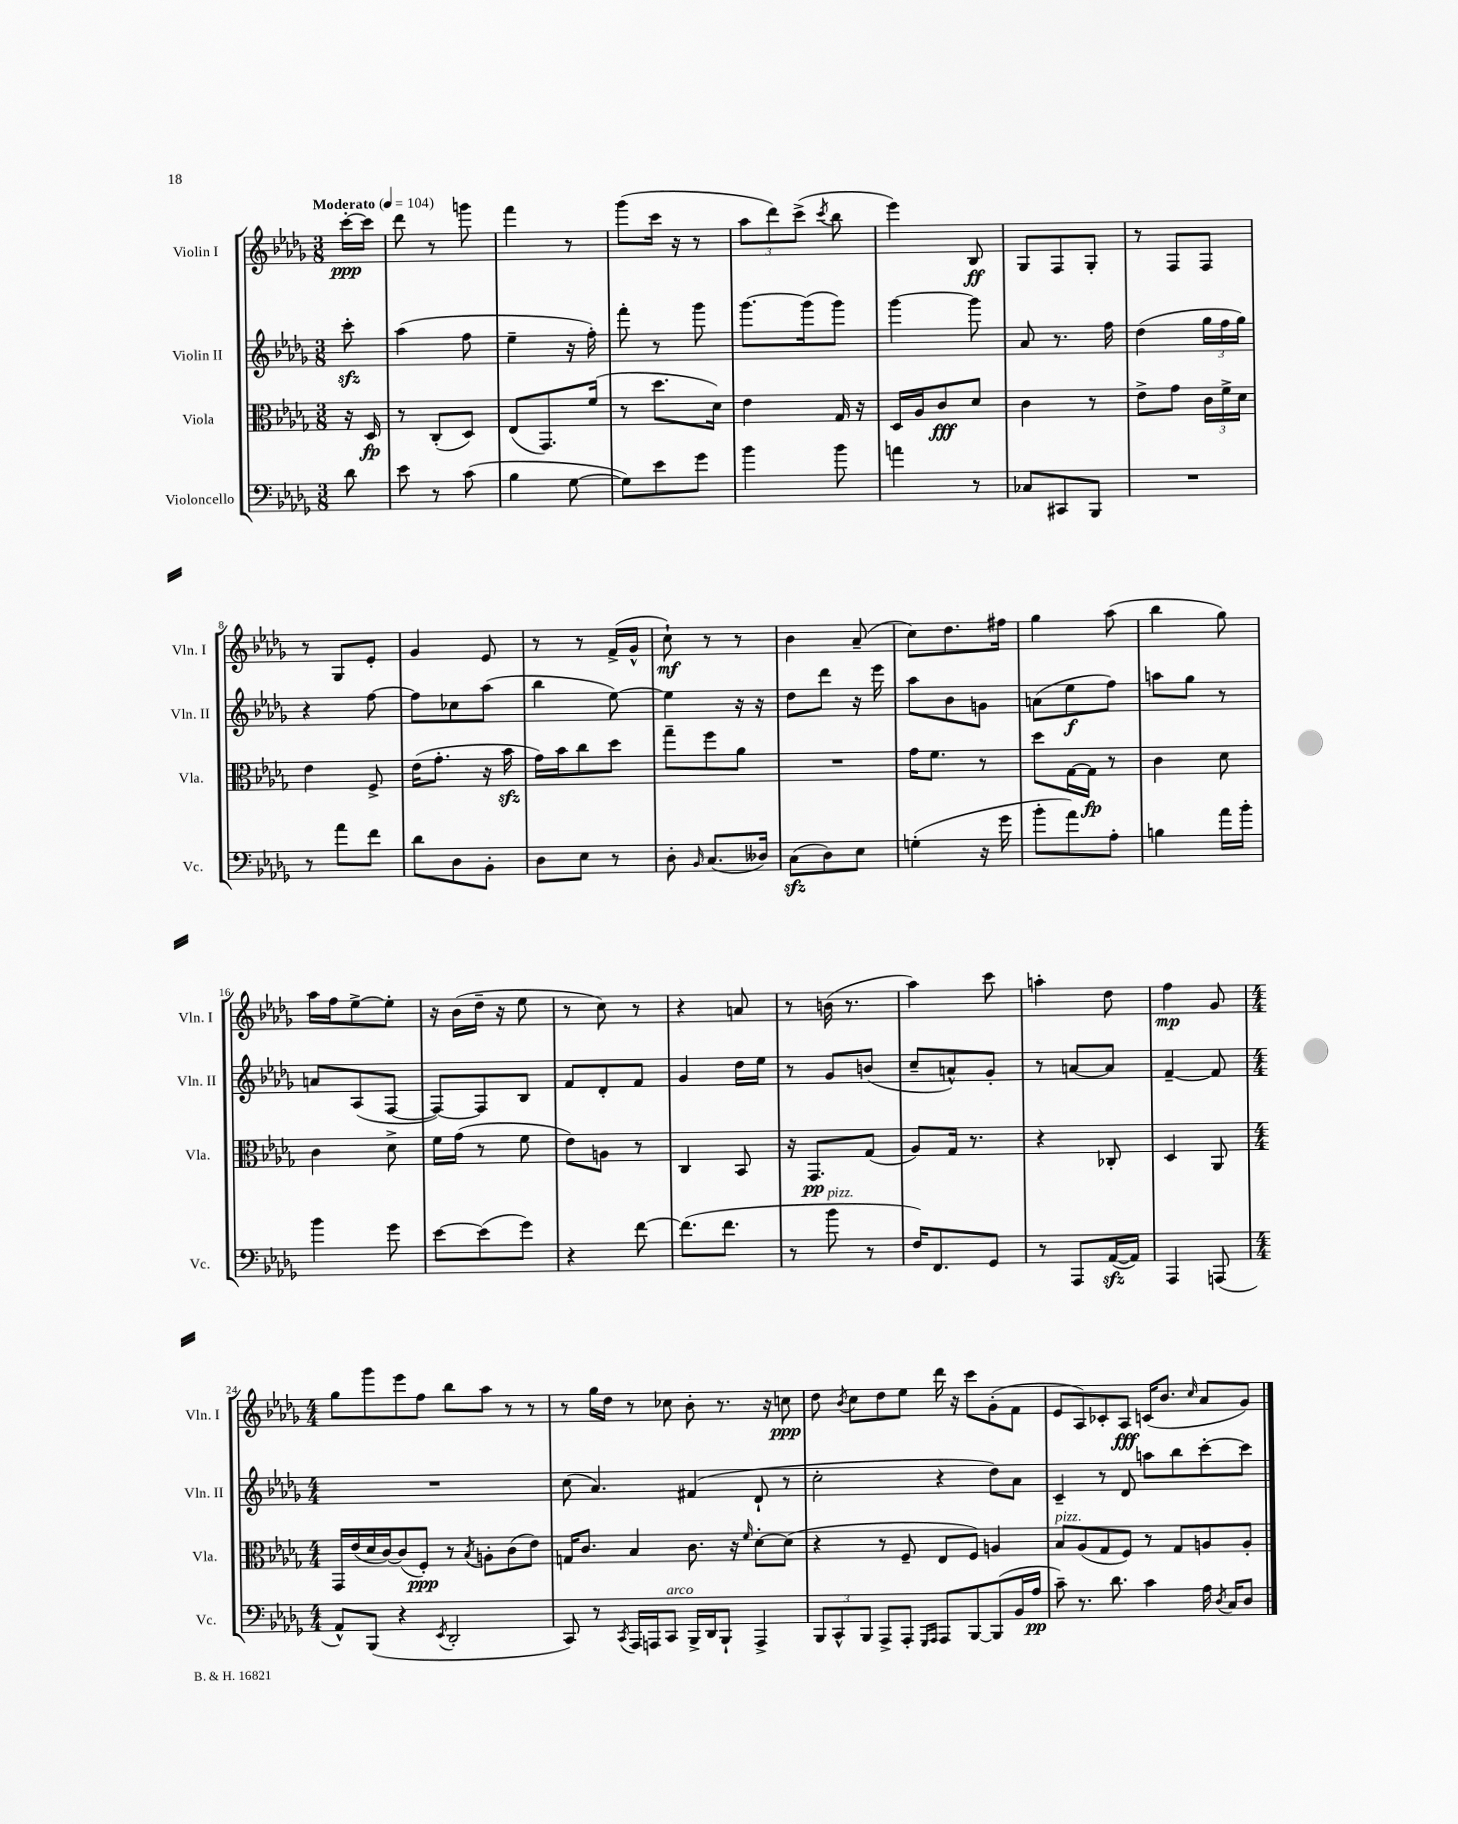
<<
\new StaffGroup <<
\new Staff = "s0" \with { instrumentName = "Violin I" shortInstrumentName = "Vln. I" } {
    \clef treble \key des \major \numericTimeSignature \time 3/8 \partial 8 \tempo "Moderato" 4 = 104
    \autoBeamOff c'''16[~-.\ppp c'''16] |
    des'''8 r8 g'''8 |
    f'''4 r8 |
    ges'''8[( c'''16] r16 r8 |
    \tuplet 3/2 { aes''8[ des'''8) c'''8]->( } \acciaccatura { c'''8 } bes''8 |
    ees'''4) bes8\ff |
    ges8[ f8 ges8]-. |
    r8 f8[ f8] |
    r8 ges8[ ees'8]-. |
    ges'4 ees'8 |
    r8 r8 f'16[->( ges'16]-^ |
    c''8-!\mf) r8 r8 |
    bes'4 aes'8--( |
    c''8[) des''8. fis''16] |
    ges''4 aes''8( |
    bes''4 ges''8) |
    aes''16[ f''16 ees''8~-> ees''8]-. |
    r16 bes'16[( des''16]-- r16 ees''8 |
    r8 c''8) r8 |
    r4 a'8 |
    r8 b'16( r8. |
    aes''4) c'''8 |
    a''4-. des''8 |
    f''4\mp ges'8 |
    \numericTimeSignature \time 4/4 ges''8[ ges'''8 ees'''8 f''8] bes''8[ aes''8] r8 r8 |
    r8 ges''16[ des''16] r8 ces''8 bes'8-. r8. r16 c''8\ppp |
    des''8 \acciaccatura { bes'8 } c''8[ des''8 ees''8] des'''16 r16 c'''8[ ges'8-.( f'8] |
    ees'8[ aes8) ces'8-. aes8]\fff c'16[( bes'8.] \grace { c''16 } aes'8[ ges'8]) \bar "|." |
}
\new Staff = "s1" \with { instrumentName = "Violin II" shortInstrumentName = "Vln. II" } {
    \clef treble \key des \major \numericTimeSignature \time 3/8 \partial 8
    \autoBeamOff c'''8-.\sfz |
    aes''4( f''8 |
    ees''4-- r16 f''16-.) |
    f'''8-. r8 ges'''8 |
    ges'''8.[~ ges'''16( ges'''8]) |
    ges'''4~ ges'''8 |
    aes'8 r8. f''16 |
    des''4( \tuplet 3/2 { ges''16[ f''16 ges''16]) } |
    r4 f''8~ |
    f''8[ ces''8 aes''8]( |
    bes''4 ees''8~) |
    ees''4 r16 r16 |
    des''8[ des'''8] r16 ees'''16 |
    aes''8[ bes'8 g'8] |
    a'8[( ees''8\f f''8]) |
    a''8[ ges''8] r8 |
    a'8[ aes8( f8]~ |
    f8[~) f8 bes8] |
    f'8[ des'8-. f'8] |
    ges'4 des''16[ ees''16] |
    r8 ges'8[ b'8]( |
    c''8[-- a'8-^) ges'8]-. |
    r8 a'8[~ a'8] |
    f'4~-- f'8 |
    \numericTimeSignature \time 4/4 R1 |
    c''8( aes'4.) fis'4( des'8-! r8 |
    c''2-. r4 des''8[) aes'8] |
    c'4-- r8 des'8 a''8[ bes''8 c'''8~-. c'''8] \bar "|." |
}
\new Staff = "s2" \with { instrumentName = "Viola" shortInstrumentName = "Vla." } {
    \clef alto \key des \major \numericTimeSignature \time 3/8 \partial 8
    \autoBeamOff r16 des16\fp |
    r8 c8[-.( des8]) |
    ees8[( ges,8.) f'16]( |
    r8 des''8.[ des'16]) |
    ees'4 ges16 r16 |
    des16[ aes16 c'8\fff des'8] |
    c'4 r8 |
    ees'8[-> ges'8] \tuplet 3/2 { c'16[ f'16-> des'16] } |
    ees'4 f8-> |
    ees'16[( ges'8.]-. r16 bes'16\sfz |
    ges'16[) bes'16 c''8 des''8] |
    ges''8[-- f''8 aes'8] |
    R4. |
    ges'16[ f'8.] r8 |
    des''8[ ges16~ ges16]\fp r8 |
    c'4 des'8 |
    c'4 des'8-> |
    f'16[ ges'16]( r8 f'8 |
    ees'8[) a8] r8 |
    c4 bes,8 |
    r16 ges,8.[\pp ges8]( |
    aes8[) ges16] r8. |
    r4 ces8-. |
    des4 aes,8 |
    \numericTimeSignature \time 4/4 ges,16[ ees'16( des'16 c'16~) c'8( f8]-.\ppp) r8 \acciaccatura { bes8 } a8[-. c'8( ees'8]) |
    g16[ c'8.] bes4 c'8. r16 \grace { f'16 } des'8[~-. des'8]( |
    r4 r8 f8-- ees8[ f8]) a4 |
    bes8[^\markup { \italic "pizz." } aes8( ges8 f8]) r8 ges8[ a8 a8]-. \bar "|." |
}
\new Staff = "s3" \with { instrumentName = "Violoncello" shortInstrumentName = "Vc." } {
    \clef bass \key des \major \numericTimeSignature \time 3/8 \partial 8
    \autoBeamOff des'8 |
    ees'8 r8 c'8( |
    bes4 ges8~ |
    ges8[) ees'8 ges'8] |
    bes'4 bes'8 |
    a'4 r8 |
    ces8[ cis,8 bes,,8] |
    R4. |
    r8 aes'8[ f'8] |
    des'8[ des8 bes,8]-. |
    des8[ ees8] r8 |
    des8-. \grace { bes,16 } c8.[( deses16]) |
    c8[\sfz( des8) ees8] |
    g4-.( r16 ges'16 |
    bes'8[-. aes'8) aes8]-. |
    b4 aes'16[ bes'16]-. |
    bes'4 ges'8 |
    ees'8[~ ees'8( ges'8]) |
    r4 f'8~ |
    f'8.[( f'8.] |
    r8 bes'8^\markup { \italic "pizz." } r8 |
    f16[) f,8. ges,8] |
    r8 aes,,8[ aes,16~\sfz( aes,16]) |
    aes,,4 a,,8( |
    \numericTimeSignature \time 4/4 aes,8[-^) bes,,8]( r4 \acciaccatura { ees,8 } des,2-. |
    c,8) r8 \acciaccatura { c,8 } aes,,16[ a,,16 c,8]^\markup { \italic "arco" } bes,,16[-> des,16 bes,,8]-! a,,4-> |
    \tuplet 3/2 { bes,,8[ c,8-^ bes,,8] } aes,,8[-> aes,,8]-. \grace { ges,,16[ aes,,16] } aes,,8[ bes,,8~ bes,,8( bes,16 aes16]\pp |
    c'8--) r8. des'8. c'4 aes16 \acciaccatura { des8 } c16[ des8] \bar "|." |
}
>>
>>
